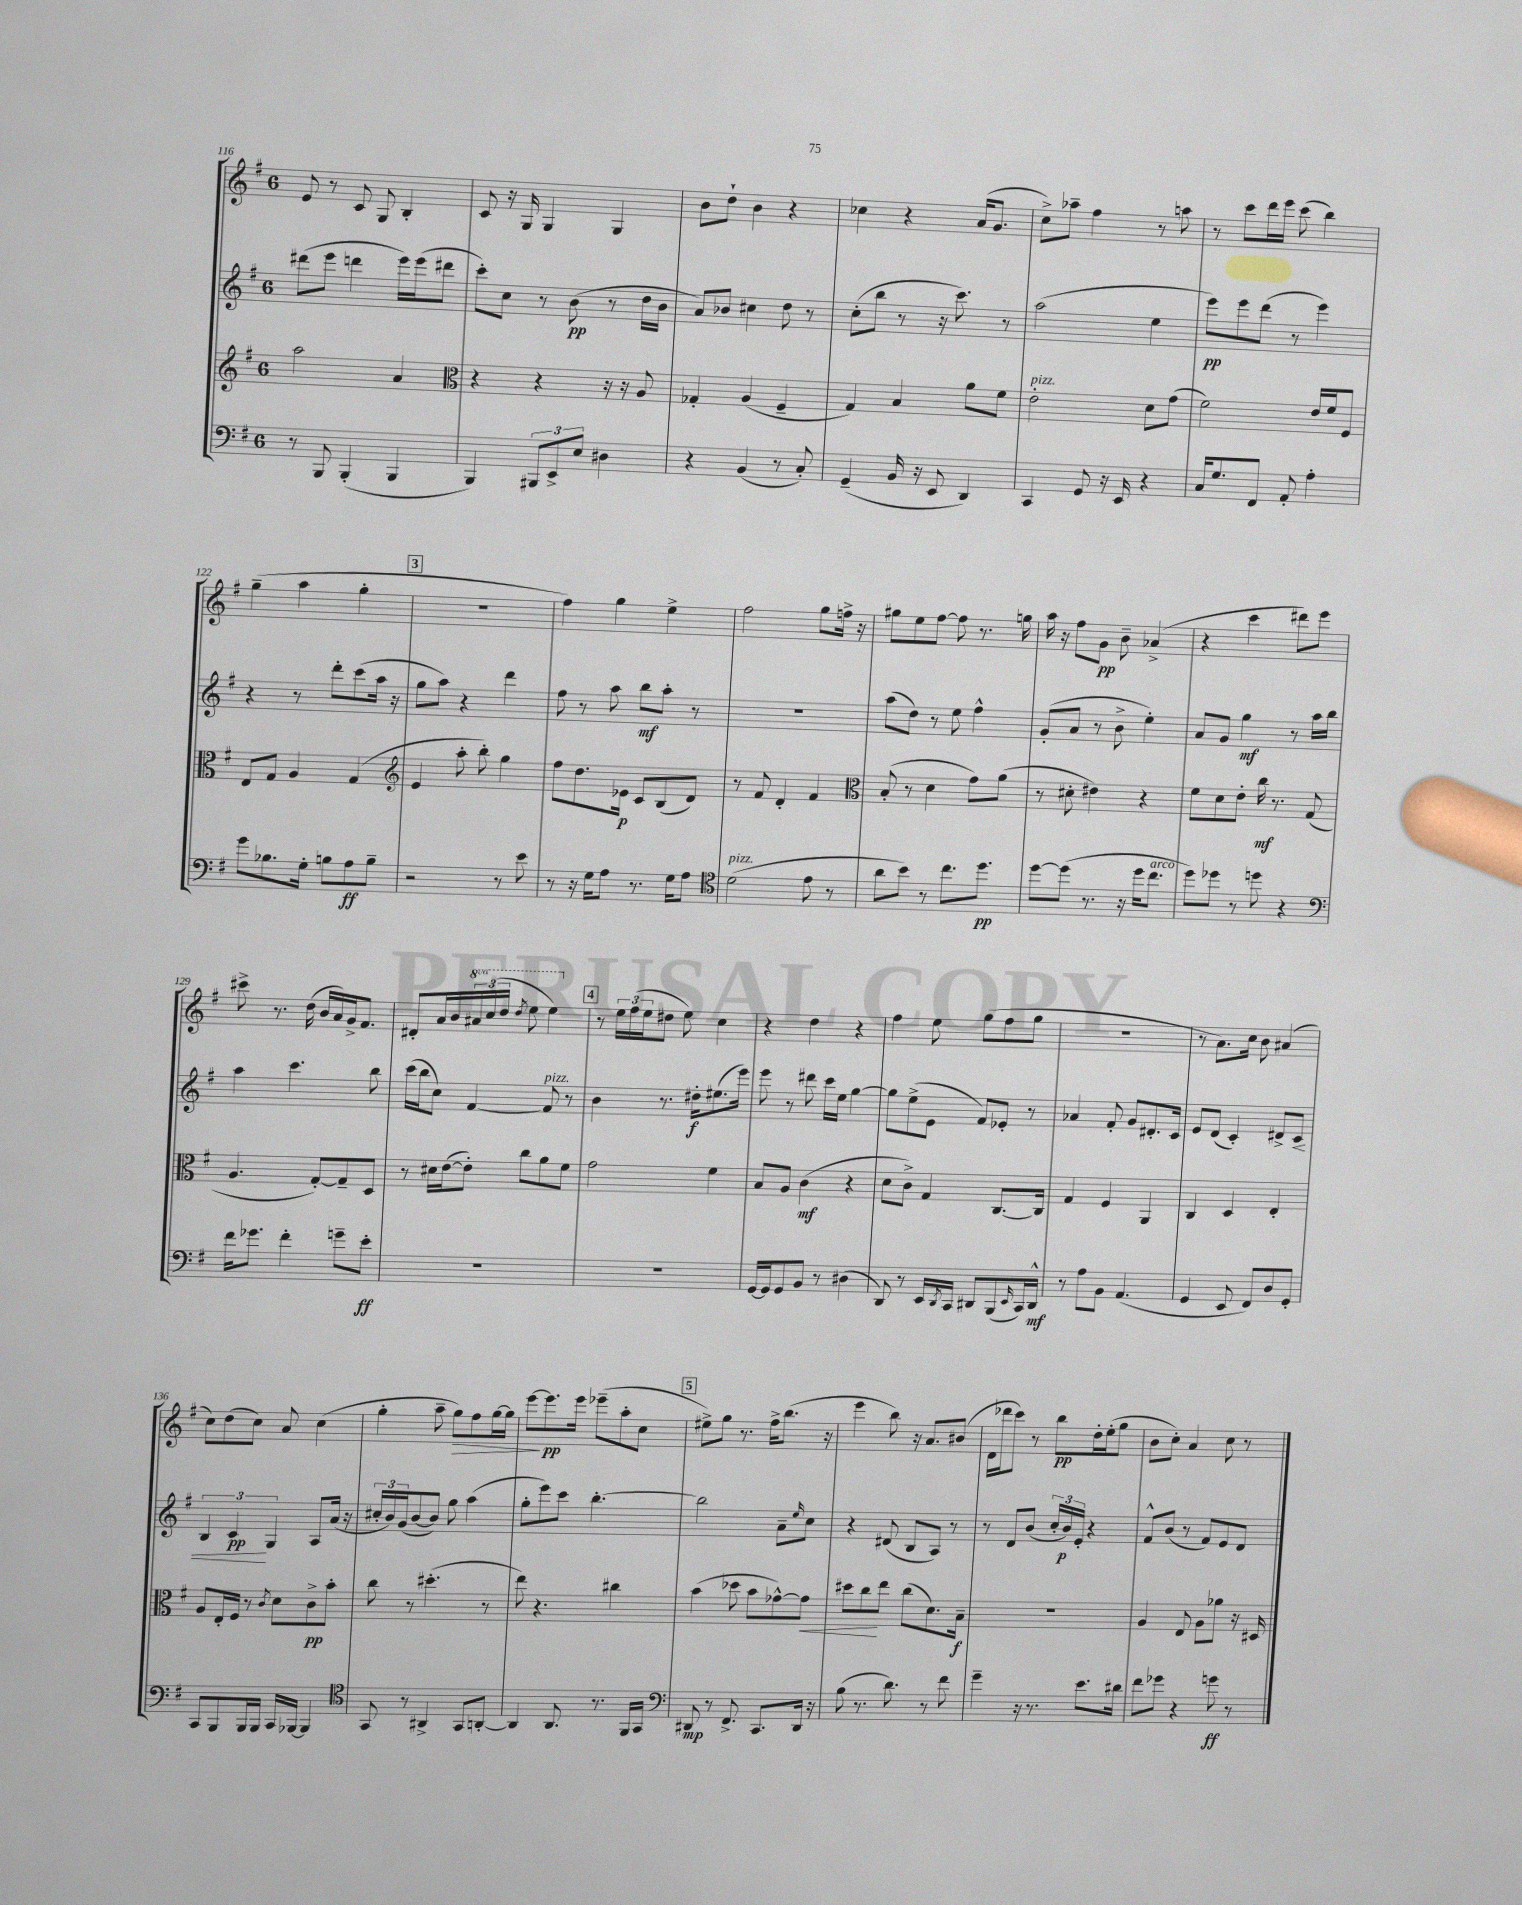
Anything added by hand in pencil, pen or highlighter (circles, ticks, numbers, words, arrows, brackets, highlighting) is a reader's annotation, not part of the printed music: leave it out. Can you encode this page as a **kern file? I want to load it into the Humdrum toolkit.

**kern	**dynam	**kern	**dynam	**kern	**dynam	**kern	**dynam
*part4	*part4	*part3	*part3	*part2	*part2	*part1	*part1
*staff4	*staff4	*staff3	*staff3	*staff2	*staff2	*staff1	*staff1
*clefF4	*	*clefG2	*	*clefG2	*	*clefG2	*
*k[f#]	*	*k[f#]	*	*k[f#]	*	*k[f#]	*
*M6/8	*	*M6/8	*	*M6/8	*	*M6/8	*
=116	=116	=116	=116	=116	=116	=116	=116
8r	.	2aa\	.	(8ddd#X\L	.	8e/	.
8BBB/	.	.	.	8eee\J	.	8r	.
(4BBB'/	.	.	.	4dddn\	.	8c/	.
.	.	.	.	.	.	8G/	.
4BBB/	.	4a/	.	16eee\LL)	.	4B'/	.
.	.	.	.	(16eee\J	.	.	.
.	.	.	.	8ddd#X\J	.	.	.
=117	=117	=117	=117	=117	=117	=117	=117
*	*	*clefC3	*	*	*	*	*
4BBB/)	.	4r	.	8ccc'\L)	.	8c/	.
.	.	.	.	8cc\J	.	16r	.
.	.	.	.	.	.	16G/	.
12BBB#X/L	.	4r	.	8r	.	4G/	.
12EE^/	.	.	.	.	.	.	.
.	.	.	.	(8b\	pp	.	.
12E/J	.	.	.	.	.	.	.
4D#X\	.	16r	.	8r	.	4G/	.
.	.	16r	.	.	.	.	.
.	.	8A/	.	16dd\LL	.	.	.
.	.	.	.	16b\JJ	.	.	.
=118	=118	=118	=118	=118	=118	=118	=118
4r	.	4G-X'/	.	8a/L)	.	8b\L	.
.	.	.	.	8b-X/J	.	8dd`\J	.
(4BB/	.	(4A/	.	4cc#X\	.	4b\	.
8r	.	4F#~/	.	8dd\	.	4r	.
8C'/)	.	.	.	8r	.	.	.
=119	=119	=119	=119	=119	=119	=119	=119
(4GG~/	.	4G/)	.	(8cc'\L	.	4cc-X\	.
.	.	.	.	8bb\J	.	.	.
16BB/	.	4B/	.	8r	.	4r	.
16r	.	.	.	.	.	.	.
8EE/	.	.	.	16r	.	.	.
.	.	.	.	8.ccc\)	.	.	.
4DD/)	.	8a\L	.	.	.	(16a/KL	.
.	.	.	.	.	.	8.g/J	.
.	.	8f#\J	.	8r	.	.	.
=120	=120	=120	=120	=120	=120	=120	=120
!	!	!LO:TX:a:i:t=pizz.	!	!	!	!	!
4CC/	.	2e'\	.	(2aa\	.	8cc^\L)	.
.	.	.	.	.	.	8aa-X~\J	.
8GG/	.	.	.	.	.	4ff#\	.
16r	.	.	.	.	.	.	.
16EE/	.	.	.	.	.	.	.
4r	.	8d\L	.	4ee\	.	8r	.
.	.	(8g\J	.	.	.	8aan\	.
=121	=121	=121	=121	=121	=121	=121	=121
16C/KL	.	2f#\)	.	8eee\L)	pp	8r	.
8.G/	.	.	.	.	.	.	.
.	.	.	.	8eee\	.	8ccc\L	.
8FF#/J	.	.	.	(8ddd\J	.	16ddd\L	.
.	.	.	.	.	.	16eee\JJ	.
8AA'/	.	.	.	8r	.	(8ccc\	.
4A'\	.	16e/LL	.	4eee\)	.	4bb\)	.
.	.	16f#/J	.	.	.	.	.
.	.	8F#/J	.	.	.	.	.
!!LO:LB:g=z
=122	=122	=122	=122	=122	=122	=122	=122
8g\L	.	8E/L	.	4r	.	(4gg~\	.
8.B-X\	.	8G/J	.	.	.	.	.
.	.	4A/	.	8r	.	4aa\	.
16G'\Jk	.	.	.	.	.	.	.
8Bn\L	.	.	.	8ddd'\L	.	.	.
8A\	ff	(4G/	.	(8ccc\	.	4gg'\	.
8B~\J	.	.	.	16aa\Jk	.	.	.
.	.	.	.	16r	.	.	.
!!LO:REH:place=s1:t=3
=123	=123	=123	=123	=123	=123	=123	=123
*	*	*clefG2	*	*	*	*	*
2r	.	4e/	.	8gg\L	.	2.r	.
.	.	.	.	8aa\J)	.	.	.
.	.	8aa'\	.	4r	.	.	.
.	.	8bb'\)	.	.	.	.	.
8r	.	4gg\	.	4ddd\	.	.	.
8e\	.	.	.	.	.	.	.
=124	=124	=124	=124	=124	=124	=124	=124
8r	.	8ff#\L	.	8ff#\	.	4ff#\)	.
16r	.	8.dd\	.	8r	.	.	.
16G\KL	.	.	.	.	.	.	.
8A\J	.	.	.	8aa\	.	4gg\	.
.	.	16e-X\Jk	p	.	.	.	.
8.r	.	8c/L	.	8bb\L	mf	.	.
.	.	(8B/	.	8aa'\J	.	4ee^\	.
16G\KL	.	.	.	.	.	.	.
8A\J	.	8d/J)	.	8r	.	.	.
=125	=125	=125	=125	=125	=125	=125	=125
*clefC4	*	*	*	*	*	*	*
!LO:TX:a:i:t=pizz.	!	!	!	!	!	!	!
(2d\	.	8r	.	2.r	.	2ff#\	.
.	.	8f#/	.	.	.	.	.
.	.	4d'/	.	.	.	.	.
8e\	.	4f#/	.	.	.	8gg\L	.
8r	.	.	.	.	.	16ffn^\Jk	.
.	.	.	.	.	.	16r	.
=126	=126	=126	=126	=126	=126	=126	=126
*	*	*clefC3	*	*	*	*	*
8a\L	.	(8B'/	.	(8aa\L	.	8gg#X\L	.
8b\J)	.	8r	.	8dd\J)	.	8ee\	.
8r	.	4d\	.	8r	.	[8ff#\J	.
8.cc\L	.	.	.	8ee\	.	8ff#\]	.
.	.	8g\L)	.	4ff#^^\	.	8.r	.
8.dd\J	pp	.	.	.	.	.	.
.	.	(8a\J	.	.	.	.	.
.	.	.	.	.	.	16ggn\	.
=127	=127	=127	=127	=127	=127	=127	=127
[8dd\L	.	8r	.	(8g'/L	.	16aa\	.
.	.	.	.	.	.	16r	.
(8dd\J]	.	8d#X'\	.	8a/J	.	8ff#\L	.
8.r	.	4e#X\)	.	8r	.	8g\J	pp
.	.	.	.	8b^\	.	8b~\	.
16r	.	.	.	.	.	.	.
16dd\KL	.	4r	.	4ee'\)	.	(4a-X^/	.
!LO:TX:a:i:t=arco	!	!	!	!	!	!	!
8.cc\J	.	.	.	.	.	.	.
=128	=128	=128	=128	=128	=128	=128	=128
8dd\L)	.	8f#\L	.	8a/L	.	4r	.
8dd-X\J	.	8d\	.	8g/J	.	.	.
8r	.	8e'\J	.	4gg\	mf	4ccc\	.
8ddn\	.	16cc\	mf	.	.	.	.
.	.	8.r	.	.	.	.	.
4r	.	.	.	8r	.	8ddd#X\L)	.
.	.	(8G/	.	16aa\LL	.	8eee\J	.
.	.	.	.	16bb\JJ	.	.	.
!!LO:LB:g=z
=129	=129	=129	=129	=129	=129	=129	=129
*clefF4	*	*	*	*	*	*	*
16f#\KL	.	4.A/	.	4aa\	.	8ccc#X^\	.
8.g-X\J	.	.	.	.	.	.	.
.	.	.	.	.	.	8.r	.
4f#'\	.	.	.	4.ccc\	.	.	.
.	.	.	.	.	.	(16dd\	.
.	.	[8G'/L)	.	.	.	16b/LL	.
.	.	.	.	.	.	16a/)	.
8gn~\L	.	8G~/]	.	.	.	16g^/J	.
.	.	.	.	.	.	8.f#/J	.
8e'\J	ff	8D/J	.	8bb\	.	.	.
=130	=130	=130	=130	=130	=130	=130	=130
2.r	.	8r	.	(16ccc\LL	.	8d#X'/L	.
.	.	.	.	16bb\J	.	.	.
.	.	16d#X\LL	.	8cc\J)	.	16a/L	.
.	.	([16e\J	.	.	.	16b/	.
*	*	*	*	*	*	*8va	*
.	.	8e'\J])	.	[4f#/	.	24aa#X/	.
.	.	.	.	.	.	(24ccc/	.
.	.	.	.	.	.	24ddd/JJ	.
.	.	.	.	.	.	8qddd/	.
.	.	8cc\L	.	.	.	8eee\	.
!	!	!	!	!LO:TX:a:i:t=pizz.	!	!	!
.	.	8a\	.	8f#/]	.	4eee\)	.
.	.	8f#\J	.	8r	.	.	.
!!LO:REH:place=s1:t=4
=131	=131	=131	=131	=131	=131	=131	=131
*	*	*	*	*	*	*X8va	*
2.r	.	2g\	.	4b\	.	8r	.
.	.	.	.	.	.	24ee\LL	.
.	.	.	.	.	.	(24ff#\	.
.	.	.	.	.	.	24ee\J	.
.	.	.	.	8.r	.	8dd#X\J	.
.	.	.	.	.	.	8ee\)	.
.	.	.	.	16dd#X'\KL	f	.	.
.	.	4f#\	.	(8.ee#X\	.	4cc\	.
.	.	.	.	16eee\Jk)	.	.	.
=132	=132	=132	=132	=132	=132	=132	=132
[16GG/LL	.	8B/L	.	8eee\	.	4r	.
16GG/J]	.	.	.	.	.	.	.
8GG/	.	8A/J	.	8r	.	.	.
8BB/J	.	(4c\	mf	8ddd#X\	.	4dd\	.
8r	.	.	.	16ccc\LL	.	.	.
.	.	.	.	16ee\JJ	.	.	.
(4D#X\	.	4r	.	[4gg\	.	4r	.
=133	=133	=133	=133	=133	=133	=133	=133
8DD/)	.	8d\L	.	8gg\L]	.	4ff#\	.
8r	.	8c^\J)	.	(8ee^\	.	.	.
16EE/LL	.	4G/	.	8e\J	.	8ee\	.
8qDD/	.	.	.	.	.	.	.
16CC/JJ	.	.	.	.	.	.	.
8DD#X/L	.	.	.	8f#/L)	.	(8gg\L	.
(8BBB/	.	[8.C/L	.	8e-X'/J	.	8ff#\	.
16qqEE/	.	.	.	.	.	.	.
16CC/L)	.	.	.	8r	.	8gg\J	.
16DD#^^/JJ	mf	16C/Jk]	.	.	.	.	.
=134	=134	=134	=134	=134	=134	=134	=134
8r	.	4G/	.	4a-X/	.	2.r	.
8A\L	.	.	.	.	.	.	.
8BB\J	.	4F#/	.	8f#'/	.	.	.
(4.AA/	.	.	.	8g/L	.	.	.
.	.	4AA/	.	8.d#X'/	.	.	.
.	.	.	.	16c/Jk	.	.	.
=135	=135	=135	=135	=135	=135	=135	=135
4GG/	.	4C/	.	8e/L	.	8r	.
.	.	.	.	(8d/J	.	8.a\L)	.
8EE/	.	4D/	.	4c'/)	.	.	.
.	.	.	.	.	.	16cc\Jk	.
8FF#/L)	.	.	.	.	.	8b\	.
8D/	.	4E'/	.	8d#X^/L	.	(4a#X/	.
!	!	!	!	!	!LO:HP:b	!	!
8GG'/J	.	.	.	8c/J	<	.	.
!!LO:LB:g=z
=136	=136	=136	=136	=136	=136	=136	=136
8CC/L	.	8A/L	.	6B/	.	8cc\L)	.
8BBB/	.	16E'/L	.	.	.	(8dd\	.
.	.	.	.	6c/	pp	.	.
.	.	16F#/JJ	.	.	.	.	.
16BBB/L	.	8r	.	.	.	8cc\J)	.
16BBB/JJ	.	.	.	.	.	.	.
.	.	.	.	6G/	[	.	.
.	.	8qc/	.	.	.	.	.
16CC/LL	.	8d\L	.	.	.	8a/	.
[16BBB-X/JJ	.	.	.	.	.	.	.
4BBB-/]	.	8c^\	pp	8A/L	.	(4cc\	.
.	.	8b'\J	.	(16a/Jk	.	.	.
.	.	.	.	16r	.	.	.
=137	=137	=137	=137	=137	=137	=137	=137
*clefC4	*	*	*	*	*	*	*
8GG/	.	8cc\	.	24cc#X'/LL	.	4gg'\	.
.	.	.	.	24b/)	.	.	.
.	.	.	.	(24g/J	.	.	.
8r	.	8r	.	[8b/	.	.	.
4AA#X^/	.	(4.dd#X'\	.	8b/J])	.	8aa~\	.
!	!	!	!	!	!	!	!LO:HP:b
.	.	.	.	8gg\	.	8gg\L)	>
8GG/L	.	.	.	(4aa\	.	8ff#\	.
[8AAn'/J	.	8r	.	.	.	[16gg\L	.
.	.	.	.	.	.	16gg\JJ]	.
=138	=138	=138	=138	=138	=138	=138	=138
4AA/]	.	8ee\)	.	8gg'\L	.	[8eee\L	.
.	.	4.r	.	8eee\)	.	8.eee\]	] pp
8.AA/	.	.	.	8ccc\J	.	.	.
.	.	.	.	.	.	16eee\Jk	.
.	.	.	.	[4.bb'\	.	(8eee-X~\L	.
8.r	.	.	.	.	.	.	.
.	.	4cc#X\	.	.	.	8aa'\	.
16FF#/LL	.	.	.	.	.	8cc\J	.
16GG/JJ	.	.	.	.	.	.	.
!!LO:REH:place=s1:t=5
=139	=139	=139	=139	=139	=139	=139	=139
*clefF4	*	*	*	*	*	*	*
8DD#X/	mp	(4b\	.	2bb\]	.	8ee#X^\L)	.
8r	.	.	.	.	.	8gg\J	.
8.FF#^/	.	8dd-X\	.	.	.	8.r	.
.	.	8b\L	.	.	.	.	.
8.CC/L	.	.	.	.	.	16ff#^\KL	.
.	.	[8g-X^^\)	.	8a~\L	.	(8.bb\J	.
.	.	.	.	16qqee/	.	.	.
!	!	!	!LO:HP:b	!	!	!	!
16DD#/Jk	.	8g-\J]	<	8cc\J	.	.	.
16r	.	.	.	.	.	16r	.
=140	=140	=140	=140	=140	=140	=140	=140
(8B\	.	8dd#X\L	.	4r	.	4eee\	.
8.r	.	8cc\	.	.	.	.	.
.	.	8ee\J	[	(8d#X/	.	8bb\)	.
8.d\)	.	.	.	.	.	.	.
.	.	(8cc\L	.	8B/L	.	16r	.
.	.	.	.	.	.	8.a/L	.
8r	.	8.d\)	.	8A/J)	.	.	.
8f#\	.	.	.	8r	.	(8b#X/J	.
.	.	16B~\Jk	f	.	.	.	.
=141	=141	=141	=141	=141	=141	=141	=141
4g~\	.	2.r	.	8r	.	16d\LL	.
.	.	.	.	.	.	16ddd-X\J	.
.	.	.	.	8d/L	.	8ccc\J)	.
16r	.	.	.	(8b/J	.	8r	.
8.r	.	.	.	.	.	.	.
.	.	.	.	24cc'/LL	.	8bb\L	pp
.	.	.	.	24b/)	p	.	.
.	.	.	.	24e'/JJ	.	.	.
8.e\L	.	.	.	4r	.	16dd'\L	.
.	.	.	.	.	.	(16ee'\J	.
.	.	.	.	.	.	8gg\J	.
16d#X\Jk	.	.	.	.	.	.	.
=142	=142	=142	=142	=142	=142	=142	=142
8f#\L	.	4A/	.	8f#^^/L	.	8b\L	.
8g-X\J	.	.	.	(8b/J	.	8cc'\J)	.
4r	.	8E/	.	8r	.	4a/	.
.	.	8A\L	.	8f#/L)	.	.	.
8gn\	ff	8a-X\J	.	8e/	.	8cc\	.
8r	.	16r	.	8d/J	.	8r	.
.	.	16D#X/	.	.	.	.	.
==	==	==	==	==	==	==	==
*-	*-	*-	*-	*-	*-	*-	*-
